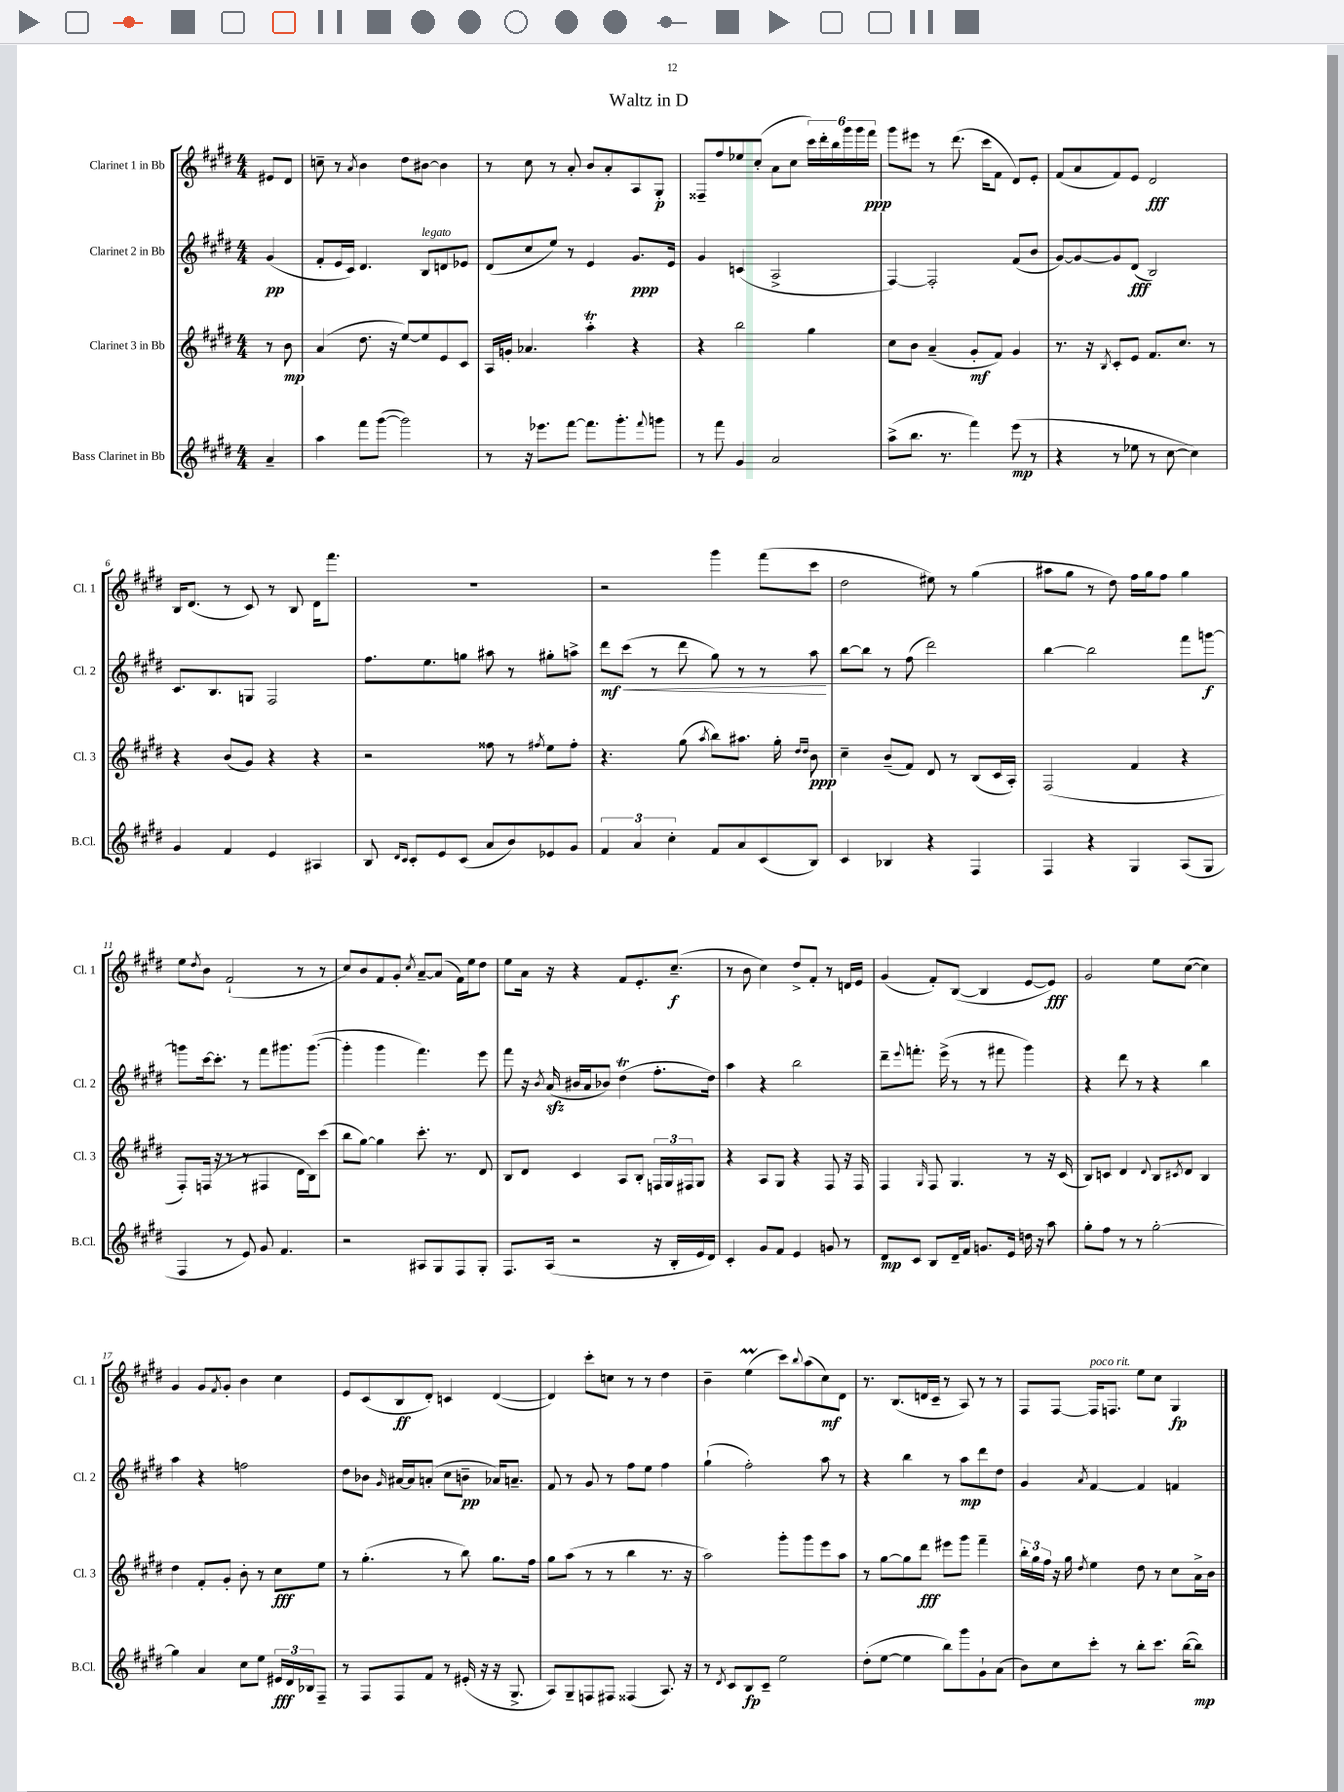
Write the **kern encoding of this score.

**kern	**kern	**kern	**kern
*staff4	*staff3	*staff2	*staff1
*clefG2	*clefG2	*clefG2	*clefG2
*k[f#c#g#d#]	*k[f#c#g#d#]	*k[f#c#g#d#]	*k[f#c#g#d#]
*M4/4	*M4/4	*M4/4	*M4/4
4a~/	8r	(4g#/	8e#/L
.	8b\	.	8d#/J
=	=	=	=
4aa\	(4a/	8f#'/L	8cc~\
.	.	16e/L	8r
.	.	16c#/JJ)	.
.	.	.	8qa/
8fff#\L	8.dd#\	4.d#/	4b\
([8ggg#\J	.	.	.
.	16r	.	.
2ggg#\])	[8ee/L)	.	8dd#\L
.	8ee/]	8B/L	[8b#\J
.	8e/	8d/	4b#\]
.	8c#/J	8e-/J	.
=	=	=	=
8r	16A/LL	(8d#/L	8r
.	16g'/JJ	.	.
16r	4.a-/	8cc#/	8cc#\
8.eee-\L	.	.	.
.	.	8ee/J)	8r
[8fff#\J	.	8r	8a'/
8.fff#\]L	4aa'\	4e/	8b/L
.	.	.	8a'/
8.ggg#'\	.	.	.
.	4r	8.g#/L	8A/
8qqfff#/	.	.	.
8ggg\J	.	.	8G#'/J
.	.	16e/Jk	.
=	=	=	=
8r	4r	4g#/	8F##~/L
8fff#\	.	.	8ff#/
4g#/	2bb\	(4c/	8ee-/
.	.	.	(8cc#'/J
2a/	.	2A^/	8a\L
.	.	.	8cc#\J
.	4gg#\	.	24ccc#\LL)
.	.	.	24ddd#'\
.	.	.	24bb\
.	.	.	24ggg#\
.	.	.	24ggg#\
.	.	.	24fff#\JJ
=	=	=	=
(8aa^\L	8cc#\L	[4F#/)	8ggg#\L
8.bb\J	8b\J	.	8eee#\J
.	(4a~/	2F#'/]	8r
8.r	.	.	.
.	.	.	(8.ddd#\
4fff#\)	8g#'/L	.	.
.	.	.	16ccc#\LK
.	8f#/J)	.	8f#\J
(8eee\	4g#/	(8f#/L	8d#/L)
8r	.	8b/J	8e'/J
=	=	=	=
4r	8.r	[8g#/L)	(8f#/L
.	.	8g#/_	8a/
.	16r	.	.
.	8qB/	.	.
8r	8c#'/L	8g#/]	8f#/)
8ee-\	8e/J	(8d#/J	8e/J
8r	8.f#/L	2B/)	2d#/
[8cc#\	.	.	.
.	8.cc#/J	.	.
4cc#\])	.	.	.
.	8r	.	.
=	=	=	=
4g#/	4r	8.c#/L	16B/LK
.	.	.	(8.d#/J
.	.	8.B/	.
4f#/	(8b/L	.	8r
.	8g#/J)	8G/J	8c#/)
4e/	4r	2F#/	8r
.	.	.	8B/
4A#/	4r	.	16d#\LK
.	.	.	8.fff#\J
=	=	=	=
8B/	2r	8.ff#\L	1r
16qqd#/LL	.	.	.
16qqc#/JJ	.	.	.
8c#'/L	.	.	.
.	.	8.ee\	.
8e/	.	.	.
(8c#/J	.	8gg\J	.
8a/L	8ff##\	8aa#\	.
8b/)	8r	8r	.
.	8qff#/	.	.
8e-/	8ee\L	8gg#'\L	.
8g#/J	8ff#'\J	8aa^\J	.
=	=	=	=
6f#/	4.r	8ddd#\L	2r
.	.	(8ccc#\J	.
6a/	.	.	.
.	.	8r	.
6cc#'\	.	.	.
.	(8gg#\	8ddd#\	.
.	8qaa/	.	.
8f#/L	8bb\L)	8gg#\)	4ggg#\
8a/	8.aa#\J	8r	.
(8c#/	.	8r	(8fff#\L
.	16gg#'\	.	.
.	16qqdd#/LL	.	.
.	16qqdd#/JJ	.	.
8B/J)	8b\	8aa\	8ccc#\J
=	=	=	=
4c#/	4cc#~\	[8bb\L	2dd#\
.	.	8bb\]J	.
4B-/	(8b~/L	8r	.
.	8f#/J)	(8ff#\	.
4r	8d#/	2ddd#\)	8ee#\)
.	8r	.	8r
4F#/	(8B/L	.	(4gg#\
.	16c#/L	.	.
.	16A'/JJ)	.	.
=	=	=	=
4F#/	(2F#/	[4bb\	8aa#\L
.	.	.	8gg#\J
4r	.	2bb\]	8r
.	.	.	8dd#\)
4G#/	4f#/	.	16ff#\LL
.	.	.	16gg#\J
.	.	.	8ff#\J
(8A/L	4r	8fff#\L	4gg#\
8G#/J	.	[8ggg\J	.
=	=	=	=
4F#/	8F#'/L)	8ggg\]L	8ee\L
.	.	.	8qdd#/
.	(16F/Jk	[16ccc#\k	8b\J
.	16r	8.ccc#'\]J	.
8r	8r	.	(2f#`/
8e/)	8r	8r	.
8g#/	4F#/	8fff#\L	.
4.f#/	.	8.ggg#\	.
.	16d#\LL	.	8r
.	16B\J)	([8.ggg#\J	.
.	(8ccc#\J	.	8r
=	=	=	=
2r	8bb\L	4ggg#'\]	8cc#/L)
.	[8gg#\J)	.	8b/
.	4gg#\]	4ggg#\	8f#/
.	.	.	8g#'/J
.	.	.	8qcc#/
8A#/L	8.ccc#'\	4.fff#\)	[8a~/L
8G#/	.	.	(8a/]J
.	8.r	.	.
8F#/	.	.	16f#\LL)
.	.	.	16ee\J
8G#'/J	8d#/	8eee\	8dd#\J
=	=	=	=
8.F#/L	8B/L	8fff#\	8ee\L
.	8d#/J	16r	16a\Jk
.	.	8qb/	.
(16A/Jk	.	(16a/	16r
2r	4c#/	16b#/LL	4r
.	.	16a/J	.
.	.	8b-/J)	.
.	8A/L	(4dd#\	8f#/L
.	8B'/J	.	8.e'/
16r	24F/LL	8.ff#'\L	.
.	24G#/	.	.
16B'/LL	.	.	(8.cc#~/J
.	24F#/J	.	.
16e/	8G#/J	.	.
16d#/JJ)	.	16dd#\Jk)	.
=	=	=	=
4c#'/	4r	4aa\	8r
.	.	.	8b\
8g#/L	8A/L	4r	4cc#\)
8f#/J	8G#/J	.	.
4e/	4r	2bb\	8dd#^/L
.	.	.	8f#'/J
8g/	8F#/	.	8r
8r	16r	.	16d/LL
.	16F#/	.	16e/JJ
=	=	=	=
8d#/L	4F#/	8ddd#~\L	(4g#/
.	.	8qqeee/	.
8c#/J	.	8.fff'\J	.
.	16qqG#/	.	.
8B/L	8F#/	.	8f#'/L)
.	.	(16eee^\	.
16d#~/L	4.G#/	8r	([8B/J
16f#/JJ	.	.	.
8.g/L	.	8r	4B/]
.	.	8fff#\	.
16e/Jk	.	.	.
16dd\	8r	4ggg#\)	[8e/L
16r	.	.	.
8aa\	16r	.	8e/]J)
.	(16c#/	.	.
=	=	=	=
8gg#'\L	8B/L)	4r	2g#/
8ff#\J	8c/J	.	.
8r	4d#/	8ddd#\	.
8r	.	8r	.
.	8qqd#/	.	.
[2gg#'\	8B/L	4r	8ee\L
.	8qc#/	.	.
.	8d#/J	.	([8cc#\J
.	4B/	4bb\	4cc#\])
=	=	=	=
4gg#\]	4dd#\	4aa\	4g#/
4a/	8f#'/L	4r	8g#/L
.	.	.	8qf#/
.	8g#'/J	.	8g#'/J
8cc#\L	8b'\	2ff\	4b\
8ee\J	8r	.	.
24e#/LL	8cc#\L	.	4cc#\
24d#/	.	.	.
24B-/J	.	.	.
8F#~/J	8ee\J	.	.
=	=	=	=
8r	8r	8dd#\L	8e/L
8F#/L	(4.gg#'\	8b-\J	(8c#/
.	.	16qqg#/	.
8F#/	.	[16a#/LL	8B/
.	.	16a#/]J	.
8f#/J	.	(8a'/J	8d#'/J)
8r	8r	8cc#\L	4c/
(16e#'/	8bb\)	8b~\J	.
16r	.	.	.
16r	8.gg#\L	16a-/LK)	([4d#/
8.G#^/	.	8.a~/J	.
.	16ff#\Jk	.	.
=	=	=	=
8A/L)	8gg#\L	8f#/	4d#/])
8G#~/	(8aa\J	8r	.
8F/	8r	8g#/	8ccc#'\L
8F#/J	8r	8r	8cc\J
(4F##/	4bb\	8ff#\L	8r
.	.	8ee\J	8r
8.A/)	8.r	4ff#\	4dd#\
16r	16r	.	.
=	=	=	=
8r	2aa\)	(4gg#`\	4b~\
8qd#/	.	.	.
8c#/L	.	.	.
8B/	.	2ff#'\)	(4ee\
8c#~/J	.	.	.
2ee\	8ggg#'\L	.	8ccc#\L)
.	.	.	8qqbb/
.	8ggg#\	.	(8aa\
.	8eee\	8aa\	8cc#\)
.	8aa\J	8r	8d#\J
=	=	=	=
(8dd#'\L	8r	4r	8.r
[8ee\J	[8gg#\L	.	.
.	.	.	(8.B/L
4ee\]	8gg#\]	4bb\	.
.	8ddd#\J	.	16d/L
.	.	.	16c#~/JJ
8bb\L)	8eee#\L	8r	8r
8ggg#\	8ggg#\J	8aa\L	8A/)
8g#`\	4fff#~\	8ddd#\	8r
(8a\J	.	8dd#\J	8r
=	=	=	=
8b\L)	24bb'\LL	4g#/	8F#/L
.	24gg#\	.	.
.	24ff#\JJ	.	.
8cc#\	16r	.	[8F#/J
.	16gg#\	.	.
.	8qdd#/	8qa/	.
8ccc#'\J	4ee\	[4f#/	16F#/]LK
.	.	.	8.F/J
8r	.	.	.
8bb'\L	8dd#\	4f#/]	8ee\L
8.ccc#\J	8r	.	8cc#\J
.	8cc#\L	4f/	4G#/
([16bb\LK	.	.	.
8bb\]J)	16a^\L	.	.
.	16b\JJ	.	.
==	==	==	==
*-	*-	*-	*-
